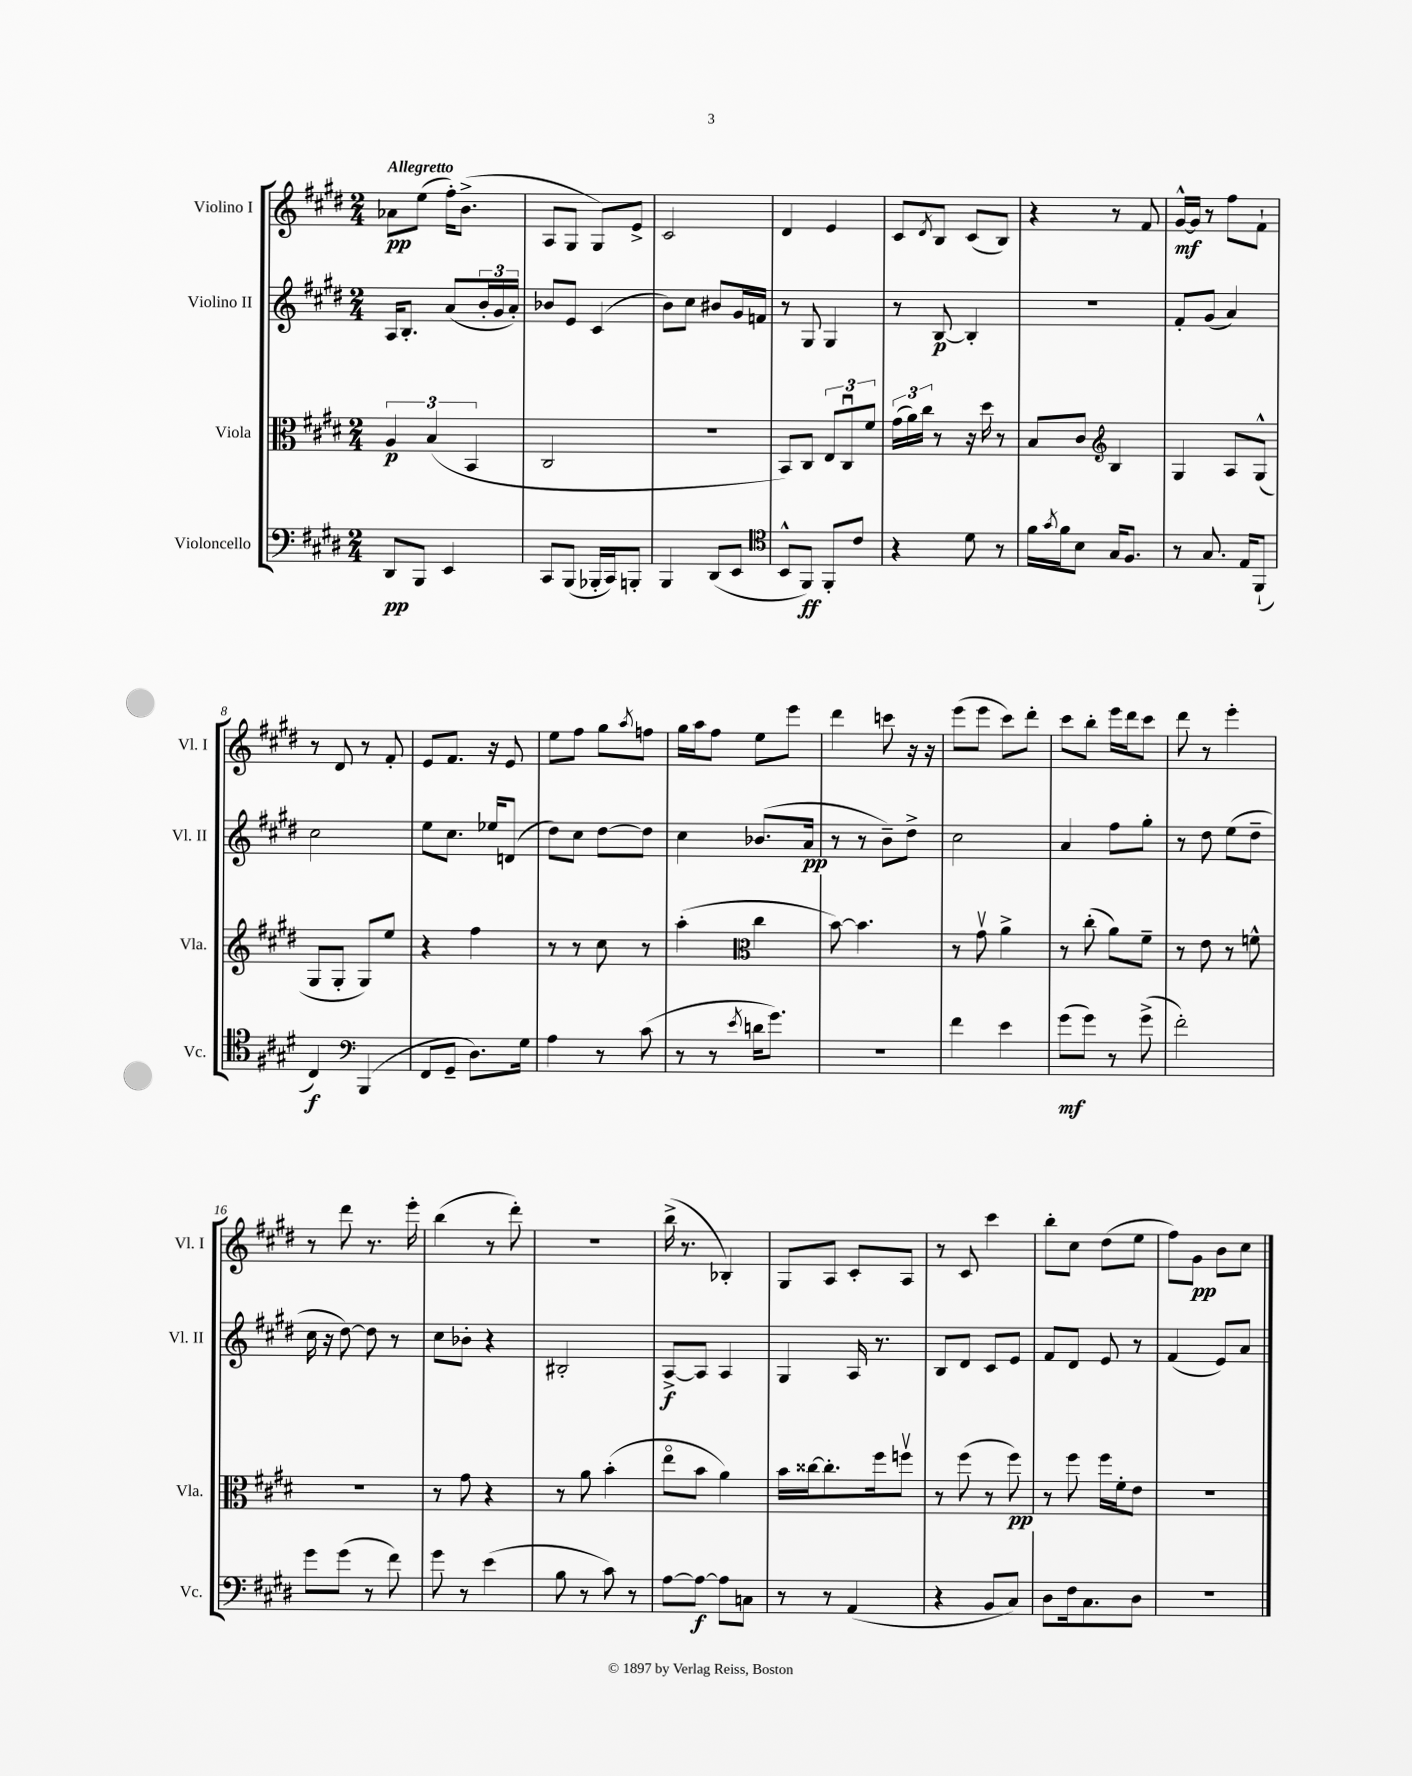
<<
\new StaffGroup <<
\new Staff = "s0" \with { instrumentName = "Violino I" shortInstrumentName = "Vl. I" } {
    \clef treble \key e \major \numericTimeSignature \time 2/4 \tempo "Allegretto"
    aes'8\pp e''8( fis''16-.) b'8.->( |
    a8 gis8 gis8) e'8-> |
    cis'2 |
    dis'4 e'4 |
    cis'8 \acciaccatura { dis'8 } b8 cis'8( b8) |
    r4 r8 fis'8 |
    gis'16~-^\mf gis'16 r8 fis''8 fis'8-! |
    r8 dis'8 r8 fis'8-. |
    e'8 fis'8. r16 e'8 |
    e''8 fis''8 gis''8 \acciaccatura { a''8 } f''8 |
    gis''16 a''16 fis''8 e''8 e'''8 |
    dis'''4 c'''8 r16 r16 |
    e'''8( e'''8 cis'''8) dis'''8-. |
    cis'''8 b''8-. e'''16 dis'''16 cis'''8 |
    dis'''8 r8 e'''4-. |
    r8 dis'''8 r8. e'''16-. |
    b''4( r8 dis'''8-.) |
    r2 |
    b''16->( r8. bes4-.) |
    gis8 a8 cis'8-. a8 |
    r8 cis'8 cis'''4 |
    b''8-. cis''8 dis''8( e''8 |
    fis''8) gis'8\pp b'8 cis''8 \bar "|." |
}
\new Staff = "s1" \with { instrumentName = "Violino II" shortInstrumentName = "Vl. II" } {
    \clef treble \key e \major \numericTimeSignature \time 2/4
    a16 b8.-. a'8( \tuplet 3/2 { b'16-. gis'16 a'16-.) } |
    bes'8 e'8 cis'4( |
    b'8) cis''8 bis'8 gis'16 f'16 |
    r8 gis8 gis4 |
    r8 b8~\p b4-. |
    R2 |
    fis'8-. gis'8( a'4) |
    cis''2 |
    e''8 cis''8. ees''16 d'8( |
    dis''8) cis''8 dis''8~ dis''8 |
    cis''4 bes'8.( a'16\pp |
    r8 r8 b'8--) dis''8-> |
    cis''2 |
    a'4 fis''8 gis''8-. |
    r8 dis''8 e''8( dis''8-- |
    cis''16 r16 dis''8~) dis''8 r8 |
    cis''8 bes'8-. r4 |
    bis2-. |
    a8~->\f a8 a4 |
    gis4 a16 r8. |
    b8 dis'8 cis'8 e'8 |
    fis'8 dis'8 e'8 r8 |
    fis'4( e'8) a'8 \bar "|." |
}
\new Staff = "s2" \with { instrumentName = "Viola" shortInstrumentName = "Vla." } {
    \clef alto \key e \major \numericTimeSignature \time 2/4
    \tuplet 3/2 { a4\p b4( b,4 } |
    cis2 |
    R2 |
    b,8) cis8 \tuplet 3/2 { e8 cis8\downbow fis'8 } |
    \tuplet 3/2 { gis'16( a'16) cis''16 } r8 r16 dis''16 r8 |
    b8 cis'8 \clef treble b4 |
    gis4 a8 gis8-^( |
    gis8 gis8-. gis8) e''8 |
    r4 fis''4 |
    r8 r8 cis''8 r8 |
    a''4-.( \clef alto cis''4 |
    b'8~) b'4. |
    r8 gis'8\upbow a'4-> |
    r8 cis''8-.( a'8) fis'8-- |
    r8 e'8 r8 f'8-^ |
    R2 |
    r8 gis'8 r4 |
    r8 a'8 b'4-.( |
    e''8\flageolet b'8 a'4) |
    b'16 cisis''16~ cisis''8.-. fis''16 f''8\upbow |
    r8 fis''8( r8 fis''8\pp) |
    r8 fis''8 fis''16 fis'16-. e'8 |
    r2 \bar "|." |
}
\new Staff = "s3" \with { instrumentName = "Violoncello" shortInstrumentName = "Vc." } {
    \clef bass \key e \major \numericTimeSignature \time 2/4
    dis,8\pp b,,8 e,4 |
    cis,8 b,,8( bes,,16-. cis,16) b,,8-. |
    b,,4 dis,8( e,8 |
    \clef tenor b,8-^ fis,8\ff) fis,8-. cis'8 |
    r4 dis'8 r8 |
    fis'16 \acciaccatura { gis'8 } fis'16 b8 gis16 fis8. |
    r8 gis8. e16 fis,8-!( |
    cis4\f) \clef bass b,,4( |
    fis,8 gis,8-- dis8.) gis16 |
    a4 r8 cis'8( |
    r8 r8 \acciaccatura { e'8 } d'16 gis'8.) |
    r2 |
    fis'4 e'4 |
    gis'8\mf( gis'8) r8 gis'8->( |
    fis'2-.) |
    gis'8 gis'8( r8 fis'8) |
    gis'8 r8 e'4( |
    b8 r8 cis'8) r8 |
    a8~ a8~\f a8 c8 |
    r8 r8 a,4( |
    r4 b,8 cis8) |
    dis8 fis16 cis8. dis8 |
    r2 \bar "|." |
}
>>
>>
